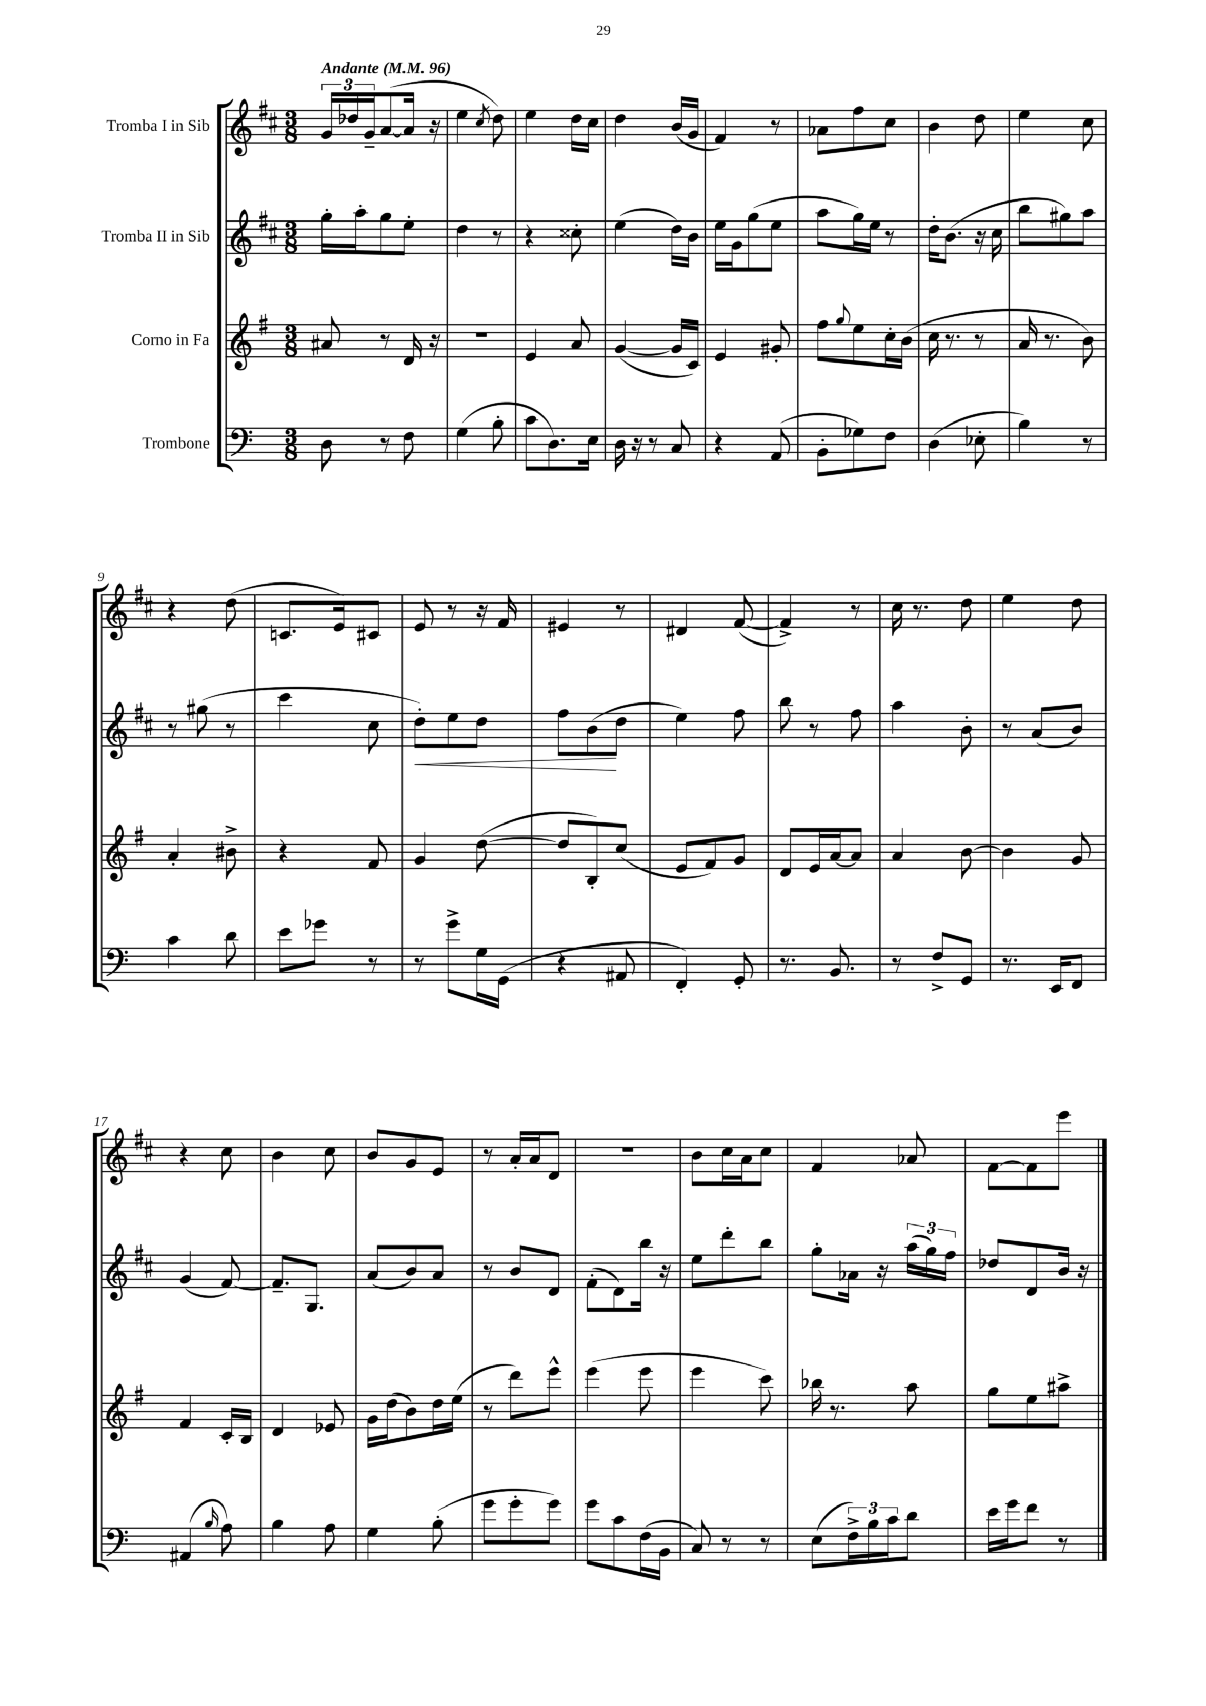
<<
\new StaffGroup <<
\new Staff = "s0" \with { instrumentName = "Tromba I in Sib" } {
    \clef treble \key d \major \numericTimeSignature \time 3/8 \tempo "Andante" 4 = 96
    \tuplet 3/2 { g'16 des''16 g'16-- } a'8~( a'16 r16 |
    e''4 \acciaccatura { cis''8 } d''8) |
    e''4 d''16 cis''16 |
    d''4 b'16( g'16 |
    fis'4) r8 |
    aes'8 fis''8 cis''8 |
    b'4 d''8 |
    e''4 cis''8 |
    r4 d''8( |
    c'8. e'16) cis'8 |
    e'8 r8 r16 fis'16 |
    eis'4 r8 |
    dis'4 fis'8~( |
    fis'4->) r8 |
    cis''16 r8. d''8 |
    e''4 d''8 |
    r4 cis''8 |
    b'4 cis''8 |
    b'8 g'8 e'8 |
    r8 a'16-. a'16 d'8 |
    R4. |
    b'8 cis''16 a'16 cis''8 |
    fis'4 aes'8 |
    fis'8~ fis'8 e'''8 \bar "|." |
}
\new Staff = "s1" \with { instrumentName = "Tromba II in Sib" } {
    \clef treble \key d \major \numericTimeSignature \time 3/8
    g''16-. a''16-. g''8 e''8-. |
    d''4 r8 |
    r4 cisis''8-. |
    e''4( d''16) b'16 |
    e''16 g'16 g''8( e''8 |
    a''8 g''16) e''16 r8 |
    d''16-. b'8.( r16 cis''16 |
    b''8 gis''8) a''8 |
    r8 gis''8( r8 |
    cis'''4 cis''8 |
    d''8-.\<) e''8 d''8 |
    fis''8 b'8\!( d''8 |
    e''4) fis''8 |
    b''8 r8 fis''8 |
    a''4 b'8-. |
    r8 a'8( b'8) |
    g'4( fis'8~) |
    fis'8.-- g8. |
    a'8( b'8) a'8 |
    r8 b'8 d'8 |
    fis'8-.( d'8) b''16 r16 |
    e''8 d'''8-. b''8 |
    g''8-. aes'16 r16 \tuplet 3/2 { a''16( g''16) fis''16 } |
    des''8 d'8 b'16 r16 \bar "|." |
}
\new Staff = "s2" \with { instrumentName = "Corno in Fa" } {
    \clef treble \key g \major \numericTimeSignature \time 3/8
    ais'8 r8 d'16 r16 |
    R4. |
    e'4 a'8 |
    g'4~( g'16 c'16) |
    e'4 gis'8-. |
    fis''8 \appoggiatura { g''8 } e''8 c''16-. b'16( |
    c''16 r8. r8 |
    a'16 r8. b'8) |
    a'4-. bis'8-> |
    r4 fis'8 |
    g'4 d''8~( |
    d''8 b8-.) c''8( |
    e'8 fis'8) g'8 |
    d'8 e'16 a'16~ a'8 |
    a'4 b'8~ |
    b'4 g'8 |
    fis'4 c'16-. b16 |
    d'4 ees'8 |
    g'16 d''16( b'8) d''16 e''16( |
    r8 d'''8) e'''8-^ |
    e'''4( e'''8 |
    e'''4 c'''8) |
    bes''16 r8. a''8 |
    g''8 e''8 ais''8-> \bar "|." |
}
\new Staff = "s3" \with { instrumentName = "Trombone" } {
    \clef bass \key c \major \numericTimeSignature \time 3/8
    d8 r8 f8 |
    g4( b8-. |
    c'8 d8.) e16 |
    d16 r16 r8 c8 |
    r4 a,8( |
    b,8-. ges8) f8 |
    d4( ees8-. |
    b4) r8 |
    c'4 d'8 |
    e'8 ges'8 r8 |
    r8 g'8-> g16 g,16( |
    r4 ais,8 |
    f,4-.) g,8-. |
    r8. b,8. |
    r8 f8-> g,8 |
    r8. e,16 f,8 |
    ais,4( \grace { b16 } a8) |
    b4 a8 |
    g4 b8-.( |
    g'8 g'8-. g'8) |
    g'8 c'8 f16( b,16 |
    c8) r8 r8 |
    e8( \tuplet 3/2 { f16->) b16 c'16 } d'8 |
    e'16 g'16 f'8 r8 \bar "|." |
}
>>
>>
